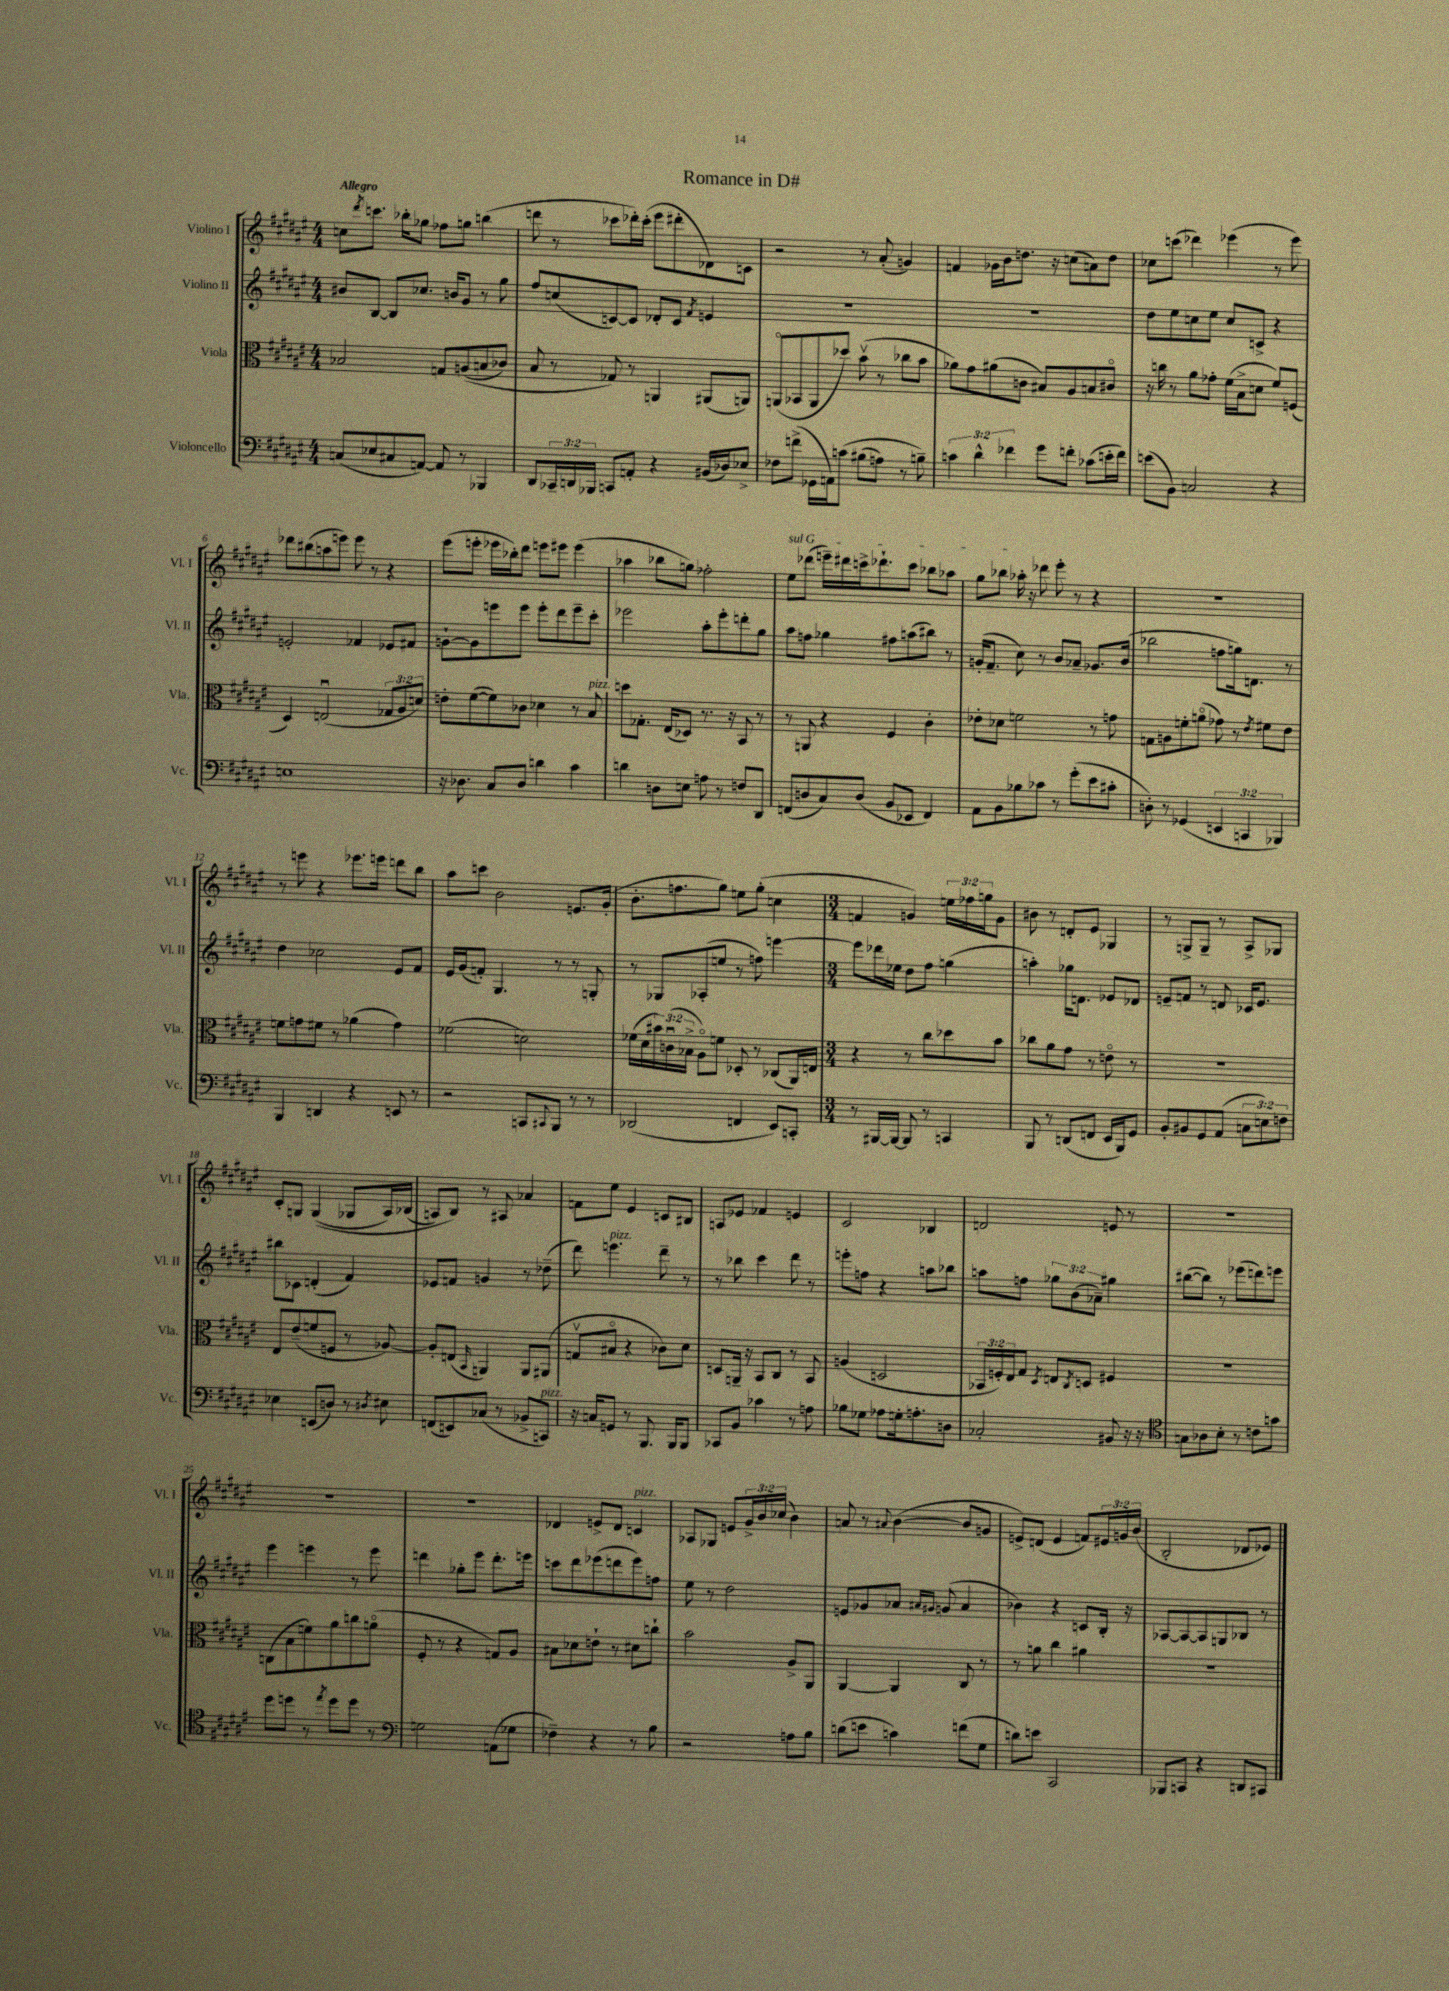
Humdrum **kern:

**kern	**kern	**kern	**kern
*part4	*part3	*part2	*part1
*staff4	*staff3	*staff2	*staff1
*I"Violoncello	*I"Viola	*I"Violino II	*I"Violino I
*I'Vc.	*I'Vla.	*I'Vl. II	*I'Vl. I
*clefF4	*clefC3	*clefG2	*clefG2
*k[f#c#g#d#a#e#]	*k[f#c#g#d#a#e#]	*k[f#c#g#d#a#e#]	*k[f#c#g#d#a#e#]
*M4/4	*M4/4	*M4/4	*M4/4
=1	=1	=1	=1
!	!	!	!LO:TX:a:B:t=Allegro
(8Cn/L	2B-X/	8b#X/L	8ccn\L
.	.	.	8qddd#/
8E-X/	.	[8B/J	8.cccn\J
8C#X/	.	8B/L]	.
.	.	.	16bb-X'\KL
[8AAn/J)	.	8.cc-X/J	8gg-X\J
8AA/]	8Gn/L	.	8ff-X\L
.	.	16bn/KL	.
8r	((8An/	8g#/J	8ggn\J
4BBB-X/	8Bn/	8r	(4bbn\
.	8c-X/J)	8gg#\	.
=2	=2	=2	=2
8DD#/L	8B/	8ff#/L	8dddn\
24CC-X~/L	8r	(8ccn/	8r
24DDn/	.	.	.
24BBB-X/JJ	.	.	.
8CCn/L	8G-X/)	[8cn/)	8ccc-X\L
8AAn'/J	8r	8c/J]	16ddd-X'\L)
.	.	.	(16ccc-'\JJ
4r	4AAn/	8d-X'/L	8eee#\L
.	.	8c/J	8ddd#X'\
.	.	8qf#/	.
(16BB#X/LL	(8AA#X/L	4en/	8d-X\)
16D-X/J)	.	.	.
8E-X^/J	8AAn/J)	.	8cn\J
=3	=3	=3	=3
8F-X\L	(8AAn/L	1r	2r
(8fn^\J	8BB-X/	.	.
16GG-X\LL	8AA/	.	.
16AAn\J)	.	.	.
(8cn\J	8dd-X/J)	.	.
(8B#X\L	(8bv\	.	8r
8An\J)	8r	.	(8a#'/
8r	8cc-X\L	.	4gn/)
8Bn~\)	8b\J	.	.
=4	=4	=4	=4
6cn\	8a-X\L)	1r	4fn/
.	8g#\	.	.
6d#^^\	.	.	.
.	(8a#X\	.	16g-X\LL
.	.	.	16b\J
6f-X\	.	.	.
.	8cn\J	.	8.ddn\J
8g#\L	8B#X/L)	.	.
.	.	.	16r
8fn'\J	8A#/	.	(8ccn\L
(8c-X\L	8Bn/	.	8an\)
16en'\L	8c#X/J	.	8dd\J
16f\JJ)	.	.	.
=5	=5	=5	=5
(8en\L	16r	8dd#\L	8cc-X\L
.	16ccn\	.	.
8BB\J)	8r	8ee#\	(8cccn\J
2Cn/	8a#\L	8ccn\	4ddd-X\)
.	8g-X'\J	8ee#\J	.
.	(16f#\LL	8cc/L	(4eee-X\
.	16B^\J	.	.
.	8dn\J	8cn^/J	.
4r	8f#/L)	4r	8r
.	(8Fn/J	.	8eee-\)
!!LO:LB:g=z
=6	=6	=6	=6
1En	4D#/)	2en'/	8ddd-X\L
.	.	.	(8bb#X\
.	(2Enu/	.	8aan\
.	.	.	8eeen\J)
.	.	4f-X/	8eee\
.	.	.	8r
.	12G-X/L	8e-X/L	4r
.	12A#/	.	.
.	.	8f#X/J	.
.	12dn/J)	.	.
=7	=7	=7	=7
16r	8en'\L	[8gn`\L	(8eee#\L
8.D-X\	.	.	.
.	([8f#\	8g\]	8eeen'\J
8C#/L	8f#\])	8eeen\	16eee-X\LL
.	.	.	16bb-X'\J)
8D-/J	8c-X\J	8eee\J	8ddd#\J
4dn\	4d-X\	8eee'\L	8eeen\L
.	.	8ddd#\	8eee#X\J
4c#\	8r	8eee~\	(4eee#\
!	!LO:TX:a:i:t=pizz.	!	!
.	8B/	8ccc#'\J	.
=8	=8	=8	=8
4dn\	8ddn\L	2eee-X\	4aa-X\
.	8.G-X'\J	.	.
8Dn\L	.	.	8bb-X\L
.	(16E#/KL	.	.
8En\J	8D-X/J)	.	8ggn\J)
8An\	8.r	8aa#'\L	2ff-X'\
8r	.	8eee-'\	.
.	16r	.	.
8Fn/L	8BB/	8dddn'\	.
8DD#/J	8r	8gg#\J	.
=9	=9	=9	=9
!	!	!	!LO:TX:a:i:t=sul G
(8FFn/L	8r	8aa#\L	8ee#\L
8Dn/	8AAn/	8ffn\J	(8ddd-X\J
8C#/)	4r	4gg-X\	16eeen~\LL)
.	.	.	16ddd#X\
(8D/J	.	.	16cccn^\J
.	.	.	8.ddd-X`\
8BB/L	4F#/	8ff#X\L	.
8EE-X/J	.	(8aan\	8ccc\J
4FF/)	4c#'\	8bb#X\J)	8bb-X\L
.	.	8r	8aa-X\J
=10	=10	=10	=10
8AA#\L	8e-X'\L	(16gn'/KL	8gg#\L
.	.	8.f#~/J	.
8BB\	8d-X\J	.	8bb-X\J
8B-X\	2fn\	8cc#\)	16aa-X'\
.	.	.	16r
8c-X\J	.	8r	8ddd-X\
8r	.	8b/L	8eee#'\
(8g#'\L	.	8a-X~/J	8r
8e#\	8r	8.g-X/L	4r
8c#X'\J	8gn\	.	.
.	.	(16b/Jk	.
=11	=11	=11	=11
8Dn'\)	8Gn\L	2bb-X\	1r
8r	8An\	.	.
(4GG-X/	8fn'\	.	.
.	(8an\J	.	.
6EEn/	8g-X\)	8ffn\L	.
.	8r	16ggn\k)	.
6CCn/	.	.	.
.	.	8.dn\J	.
.	8qe#/	.	.
.	8f#X\L	.	.
6BBB-X/)	.	.	.
.	8e#\J	8r	.
!!LO:LB:g=z
=12	=12	=12	=12
4BBB/	8fn\L	4dd#\	8r
.	8gn\	.	8eeen\
4DDn/	8f#X\J	2cc-X\	4r
.	8r	.	.
4r	(4a-X\	.	8.eee-X\L
.	.	.	16eeen\Jk
8EEn/	4g\)	8e#/L	8dddn\L
8r	.	8f#/J	8bb\J
=13	=13	=13	=13
2r	(2f-X\	16e#/LL	8aa#\L
.	.	(16g#/J	.
.	.	8fn'/J)	8cccn\J
.	.	4.G#/	2b\
8CCn/L	2dn\)	.	.
8qqCC#X/	.	.	.
8BBB/J	.	8r	.
8r	.	8r	8.en/L
8r	.	8Gn'/	.
.	.	.	(16g#'/Jk
=14	=14	=14	=14
(2DD-X/	(16f-X\LL	8r	8.b'\L
.	16d#\	.	.
.	24b#X\)	8G-X/L	.
.	(24cnu\	.	.
.	.	.	8.ffn\
.	24B-X^\JJ	.	.
.	8A#\L)	(8A-X'/	.
.	8fn\J	8een/J	8gg#\J)
4FFn/	8D-X'/	8r	8een\L
.	8r	8ffn\)	(8gg#'\J
8EE#/L)	(8C-X/L	[4eeen\	4ccn\
8CCn'/J	16AA#/L)	.	.
.	16En/JJ	.	.
=15	=15	=15	=15
*M3/4	*M3/4	*M3/4	*M3/4
8r	4r	8eee\L]	4fn/
[16BBB#X/LL	.	16ddd-X\L	.
16BBB#/JJ_	.	16ee-X\JJ	.
8BBB#/]	8r	8dd#\L	4gn/)
8r	8cc#\L	8ff#\J	.
4CCn/	8dd-X\	(4ggn\	24een\LL
.	.	.	24ff-X\
.	.	.	24ggn\J
.	8b\J	.	8g\J
=16	=16	=16	=16
8BBB/	8cc-X\L	4aan'\)	8b#X\
8r	8a#\	.	8r
(8DDn/L	8g#\J	16gg-X\KL	8dn'/L
.	.	8.dn\J	.
8FFn/J	8r	.	8e#/J
16EE#/LL	8en\	8e-X/L	4G-X/
16BBB/J)	.	.	.
8GG#/J	8r	8d-X/J	.
=17	=17	=17	=17
8BB'/L	2.r	8en~/L	8r
8BB#X/	.	8fn/J	8Gn^/L
8GG#/	.	8r	8G~/J
(8AA#/J	.	8dn/	8r
12Cn\L	.	16c-X/KL	8A#^/L
.	.	8.e/J	.
12En\)	.	.	.
.	.	.	8G-X/J
12Fn\J	.	.	.
!!LO:LB:g=z
=18	=18	=18	=18
4E-X\	8E#/L	8bb#X\L	8c#'/L
.	(8e#~/	8c-X\J	8Gn/J
(8EEn/L	8fn/	(4dn'/	((4G/
8Dn/J)	8Fn/J	.	.
8r	8r	4f#/)	8G-X/L
8qD#X/	.	.	.
8E#X\	[8A-X/)	.	16A#/L)
.	.	.	(16B-X/JJ
=19	=19	=19	=19
(8FFn/L	8A-'/L]	8e-X/L	8An/L)
8EEn/)	(8En/J	8fn/J	8B/J)
.	16qqBB/	.	.
(8C-X/J	4AAn/)	4gn/	8r
8r	.	.	8A#X/
8BB-X^/L	8AA/L	8r	4a-X/
!LO:TX:a:i:t=pizz.	!	!	!
8CCn/J)	(8AA#X/J	(8dd-X~\	.
=20	=20	=20	=20
16r	8Gnv/L	8ddd#\)	8fn\L
16Cn/KL	.	.	.
!	!	!LO:TX:a:i:t=pizz.	!
8GGn/J	8B#X/J	4.eeen\	8ee#\J
8r	4r	.	4e#/
8.BBB/	.	.	.
.	8c-X\L)	8ddd#~\	8cn/L
16BBB/KL	.	.	.
8BBB/J	8d#\J	8r	8B#X/J
=21	=21	=21	=21
8CC-X/L	8Dn/L	8r	8An/L
8BB/J	16AAn~/Jk	8bb-X\	8e-X/J
.	16r	.	.
4c-X\	8BB/L	4ccc#\	4f-X/
.	8C#/J	.	.
8r	8r	8ddd#\	4en/
8An\	8BB/	8r	.
=22	=22	=22	=22
8B-X\L	(4An/	8eeen'\L	2c#/
8G-X\J	.	8ffn\J	.
8A-X\L	2Dn/	4r	.
16Gn'\k	.	.	.
8.An'\	.	.	.
.	.	8aan\L	4B-X/
8Dn\J	.	8bb-X\J	.
=23	=23	=23	=23
2C-X'/	24BB-X/LL	8aan\L	2dn/
.	24Fn'/)	.	.
.	24E#/J	.	.
.	8G#/J	8ffn\J	.
.	8qD#/	.	.
.	8En/L	12gg-X\L	.
.	.	(12b\	.
.	8qC#/	.	.
.	8Dn/J	.	.
.	.	12a-X~\J)	.
8BB#X/	4F#X/	4gg#X\	8en/
16r	.	.	8r
16r	.	.	.
=24	=24	=24	=24
*clefC4	*	*	*
8Gn\L	2.r	([8bb#X\L	2.r
8A-X\	.	8bb#\J])	.
8B'\J	.	8r	.
8r	.	(8eee-X\L	.
8cn\L	.	8dddn\)	.
8gn\J	.	8eeen\J	.
!!LO:LB:g=z
=25	=25	=25	=25
8dd#\L	(8Cn\L	4eee#\	2.r
8ddn\J	8B\	.	.
8r	8fn\)	4eeen\	.
8qee#/	.	.	.
8dd\L	8a#\	.	.
8dd\J	8ccn\	8r	.
8r	(8an\J	8eee\	.
=26	=26	=26	=26
*clefF4	*	*	*
2Gn\	8F#'/	4dddn\	2.r
.	8r	.	.
.	4r	8gg-X'\L	.
.	.	8eee#\J	.
(8AAn\L	8Gn/L)	8.ddd'\L	.
8G-X\J	8A#/J	.	.
.	.	16eeen\Jk	.
=27	=27	=27	=27
4F-X~\)	8B#X\L	8cccn\L	4d-X/
.	8d-X\	8ddd#\	.
4r	8en`\J	(8eee-X\	8en^/L
.	8r	8dddn\	8d-/J
!	!	!	!LO:TX:a:i:t=pizz.
8r	8d#X\L	8eee-\)	4cn/
8B\	8ccn`\J	8ffn\J	.
=28	=28	=28	=28
2r	2b\	8ee#\	8A-X/L
.	.	8r	8G-X/J
.	.	2dd#\	8en/L
.	.	.	24g#^/L
.	.	.	24b/
.	.	.	(24cc-X/JJ
8An\L	8A#^/L	.	4b\)
8B\J	8AA#/J	.	.
=29	=29	=29	=29
(8dn\L	[4AA#/	8en/L	8an/
8en\J	.	8g-X/	8r
.	.	.	8qqa#X/
4cn\)	4AA#/]	8a-X/J	([4b\
.	.	16qqa#X/LL	.
.	.	16qqg#X/JJ	.
.	.	(8gn/	.
(8fn\L	8C#/	4a#/	8b/L]
8G#\J	8r	.	8gn/J
=30	=30	=30	=30
8dn\L)	8r	4b-X\)	8en^/L)
8en\J	8an\	.	(8dn/J
2CC#/	4cc#\	4r	4e/
.	4a#X\	8cn/L	8fn/L)
.	.	16B'/Jk	24e#X/L
.	.	.	24gn/
.	.	16r	.
.	.	.	(24b/JJ
=31	=31	=31	=31
8BBB-X/L	2.r	[8A-X/L	2B'/
8CCn/J	.	8A-/_	.
4r	.	8A-/]	.
.	.	8Gn/	.
8DDn/L	.	8B-X/J	8d-X/L
8CC#X/J	.	8r	8e-X/J)
==	==	==	==
*-	*-	*-	*-
